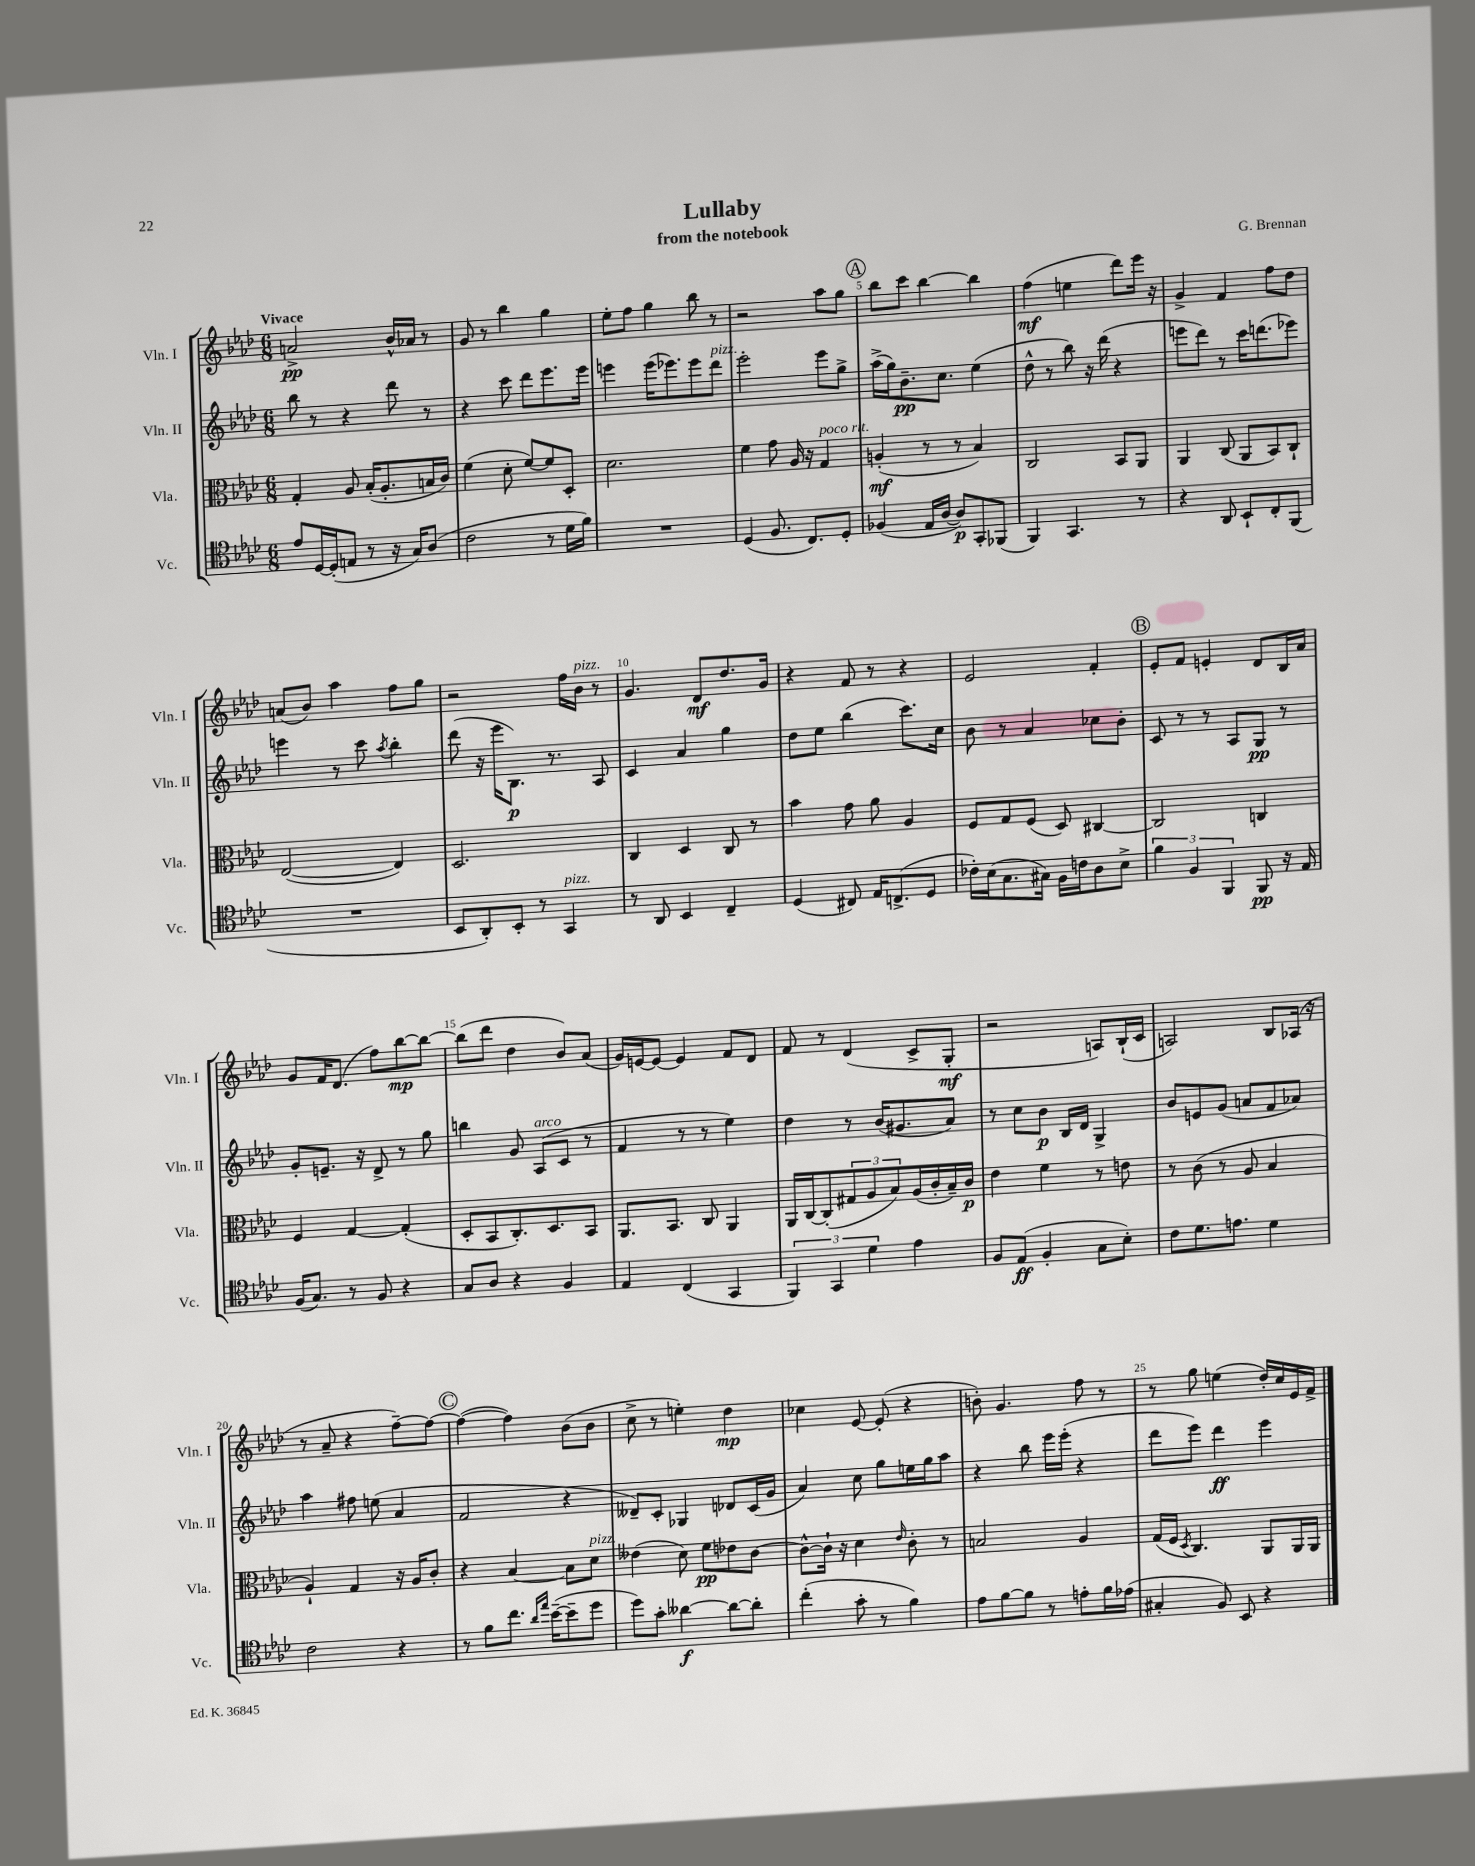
\header { title = "Lullaby" composer = "G. Brennan" subtitle = "from the notebook" }
<<
\new StaffGroup <<
\new Staff = "s0" \with { instrumentName = "Vln. I" shortInstrumentName = "Vln. I" } {
    \clef treble \key aes \major \numericTimeSignature \time 6/8 \tempo "Vivace"
    a'2->\pp bes'16-^ aes'16 r8 |
    g'8 r8 bes''4 g''4 |
    ees''8-. f''8 g''4 bes''8 r8 |
    r2 aes''8 g''8 |
    \mark \markup { \circle "A" } bes''8 c'''8 bes''4~ bes''4 |
    f''4\mf( e''4 des'''8) ees'''16 r16 |
    g'4-> f'4 f''8 des''8 |
    a'8( bes'8) aes''4 f''8 g''8 |
    r2 f''16 bes'16^\markup { \italic "pizz." } r8 |
    g'4. des'8\mf des''8. g'16 |
    r4 f'8 r8 r4 |
    ees'2 f'4-. |
    \mark \markup { \circle "B" } ees'8-. f'8 e'4-. des'8 bes16 aes'16 |
    g'8 f'16 des'8.( f''8) bes''8~\mp bes''8~ |
    bes''8( des'''8 des''4 bes'8) aes'8( |
    g'16) e'16~ e'8~ e'4 f'8 des'8 |
    f'8 r8 des'4( c'8-> g8-.\mf |
    r2 a8) bes16-!( c'16 |
    a2) bes8 aes16( r16 |
    r8 aes'8-- r4 f''8~--) f''8~ |
    \mark \markup { \circle "C" } f''4~( f''4) bes'8( bes'8 |
    c''8-> r8 e''4-.) des''4\mp |
    ces''4 ees'8~ ees'8-.( r4 |
    b'8-.) g'4. f''8 r8 |
    r8 g''8 e''4( des''16-.) c''16 ees'16 f'16-> \bar "|." |
}
\new Staff = "s1" \with { instrumentName = "Vln. II" shortInstrumentName = "Vln. II" } {
    \clef treble \key aes \major \numericTimeSignature \time 6/8
    bes''8 r8 r4 des'''8 r8 |
    r4 c'''8 des'''8 ees'''8. ees'''16 |
    e'''4 e'''16( ees'''8.) ees'''8 des'''8^\markup { \italic "pizz." } |
    ees'''2-. ees'''8 g''8-> |
    \mark \markup { \circle "A" } aes''16->( g''16) bes'8.--\pp c''8. ees''4( |
    des''8-^ r8 bes''8) r16 des'''16( r4 |
    e'''8 des'''8) r8 c'''16 d'''8.( ees'''8) |
    e'''4 r8 c'''8 \acciaccatura { aes''8 } bes''4-. |
    des'''8( r16 ees'''16 bes8.\p) r8. aes8 |
    c'4 aes'4 g''4 |
    des''8 ees''8 bes''4( c'''8.) c''16 |
    bes'8 r8 aes'4 ces''8 bes'8-. |
    \mark \markup { \circle "B" } c'8 r8 r8 aes8 g8\pp r8 |
    g'8-. e'8.-- r16 des'8-> r8 g''8 |
    b''4 g'8 aes8^\markup { \italic "arco" }( c'8 r8 |
    f'4 r8 r8 ees''4) |
    des''4 r8 bes'16( gis'8. aes'8) |
    r8 c''8 bes'8\p bes16 des'16 g4-> |
    bes'8 e'8 g'8( a'8 f'8 aes'8) |
    aes''4 fis''8 e''8( aes'4 |
    \mark \markup { \circle "C" } f'2 r4 |
    deses'8--) c'8-. ges4 des'8 c'16( g'16 |
    aes'4) c''8 g''8 e''16 g''16 aes''8 |
    r4 bes''8 ees'''16 ees'''16-.( r4 |
    des'''8 ees'''8) des'''4\ff ees'''4 \bar "|." |
}
\new Staff = "s2" \with { instrumentName = "Vla." shortInstrumentName = "Vla." } {
    \clef alto \key aes \major \numericTimeSignature \time 6/8
    g4-. aes8 bes16-.( aes8.-. b16 c'16) |
    f'4( des'8-. f'8~) f'8 des8-. |
    des'2. |
    f'4 g'8 aes16 r16 g4^\markup { \italic "poco rit." } |
    \mark \markup { \circle "A" } a4-.\mf( r8 r8 bes4) |
    c2 bes,8 aes,8 |
    aes,4 c8( aes,8 bes,8) c8-! |
    ees2~( ees4) |
    des2. |
    c4 des4 c8 r8 |
    bes'4 g'8 aes'8 aes4 |
    f8 g8 f8( des8) cis4~ |
    \mark \markup { \circle "B" } cis2 c4 |
    f4 g4~ g4-.( |
    des8-. bes,8 c8.-.) des8. bes,8 |
    aes,8. bes,8. c8 aes,4 |
    aes,16 c16~ c8-.( \tuplet 3/2 { gis8 aes8 bes8) } aes16( c'16-. bes16--) c'16\p |
    ees'4 f'4 r8 e'8 |
    r8 c'8( r8 aes8 bes4 |
    aes4-!) g4 r16 aes16 c'8-. |
    \mark \markup { \circle "C" } r4 bes4~ bes8 des'8^\markup { \italic "pizz." } |
    eeses'4( des'8) f'8\pp ees'8 c'8~ |
    c'8~-^ c'16-! r16 des'4 \grace { ees'16 } c'8-. r8 |
    b2 aes4 |
    g16( f16 \acciaccatura { des8 } c4.) aes,8 aes,16 aes,16 \bar "|." |
}
\new Staff = "s3" \with { instrumentName = "Vc." shortInstrumentName = "Vc." } {
    \clef tenor \key aes \major \numericTimeSignature \time 6/8
    ees'8 des16~ des16-.( e8 r8 r16 g16) aes8( |
    c'2 r8 des'16 f'16) |
    R2. |
    des4( f8. c8.) des8-. |
    \mark \markup { \circle "A" } fes4( ees16 aes16~ aes8\p) g,8-. fes,8( |
    f,4) g,4. r8 |
    r4 aes,8 bes,8-! c8-. f,8( |
    R2. |
    bes,8 aes,8-.) bes,8-. r8 g,4^\markup { \italic "pizz." } |
    r8 aes,8 bes,4 c4-- |
    des4( cis8) ees16 c8.->( des8 |
    ces'16-.) bes16( g8. gis16) f16 c'16 aes8 bes8-> |
    \mark \markup { \circle "B" } \tuplet 3/2 { f'4 f4 f,4 } f,8\pp r16 ees16 |
    f16( g8.) r8 f8 r4 |
    g8 aes8 r4 f4 |
    ees4 c4( g,4 |
    \tuplet 3/2 { f,4) g,4 des'4 } ees'4 |
    f8 ees8\ff( f4-. g8 bes8-.) |
    c'8 des'8. e'8. des'4 |
    c'2 r4 |
    \mark \markup { \circle "C" } r8 f'8 c''8. \grace { aes'16 ees''16 } bes'16~--( bes'8-- des''8 |
    des''8) g'8-. aeses'4~\f aeses'8~ aeses'8-. |
    c''4-.( g'8-. r8 f'4) |
    ees'8 f'8~ f'8 r8 e'8-. f'16 ees'16( |
    gis4-. f8) bes,8 r4 \bar "|." |
}
>>
>>
\layout { \context { \Score \override BarNumber.break-visibility = ##(#f #t #t) barNumberVisibility = #(every-nth-bar-number-visible 5) } }
